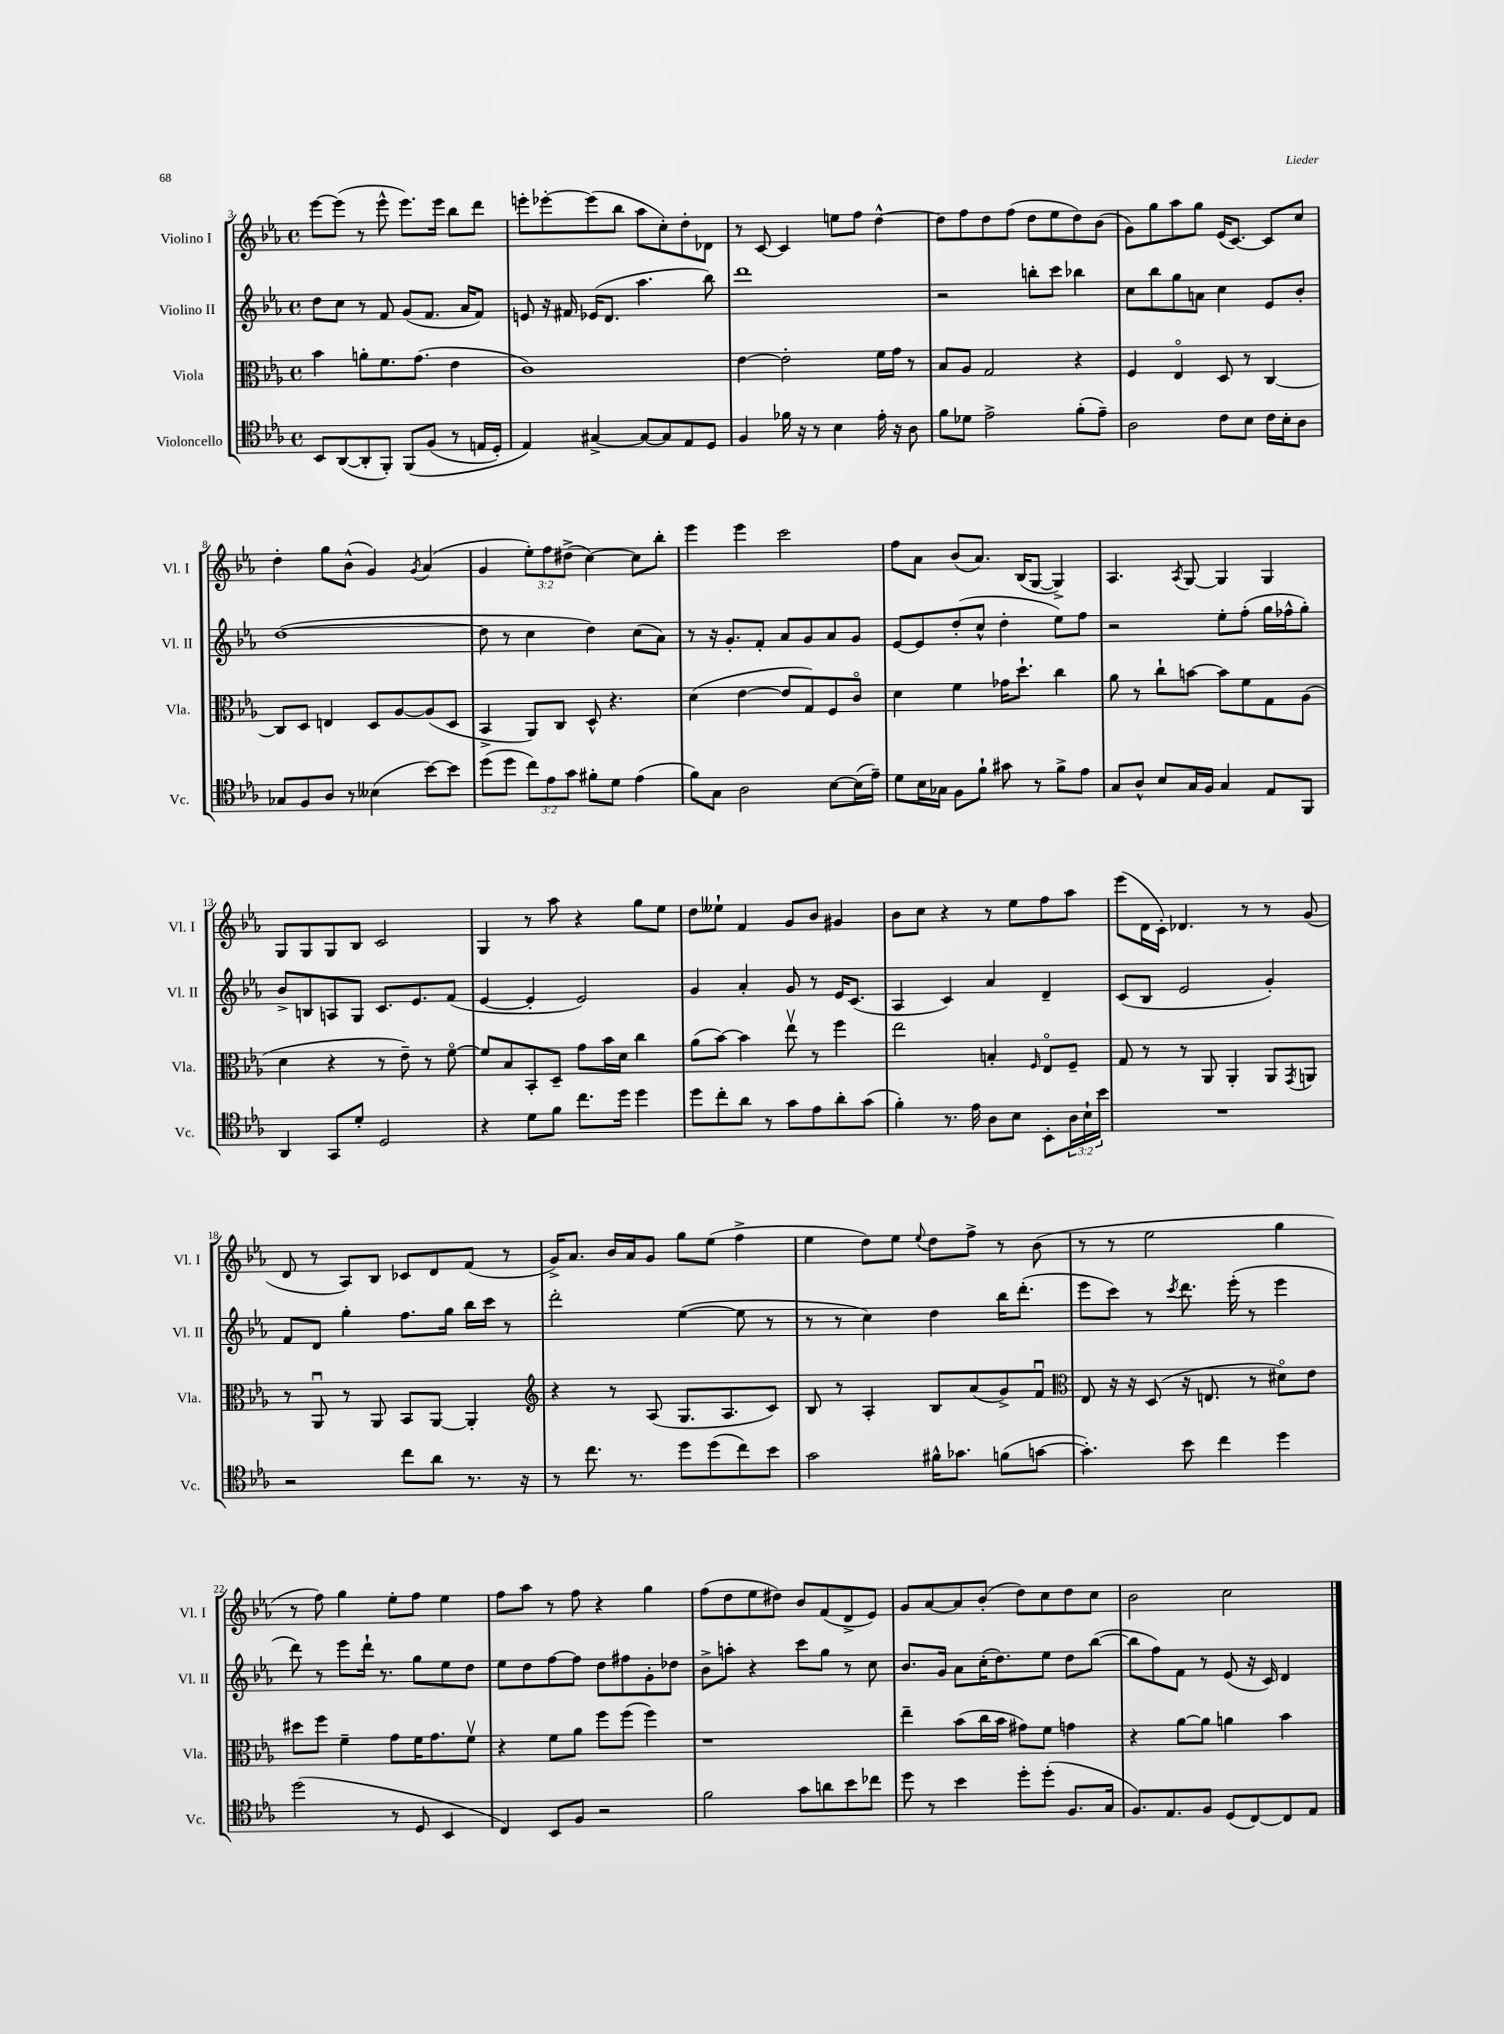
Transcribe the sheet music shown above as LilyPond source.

<<
\new StaffGroup <<
\new Staff = "s0" \with { instrumentName = "Violino I" shortInstrumentName = "Vl. I" } {
    \clef treble \key ees \major \defaultTimeSignature \time 4/4 \override Staff.TupletNumber.text = #tuplet-number::calc-fraction-text
    ees'''8~ ees'''8( r8 ees'''8-^ ees'''8.) ees'''16 bes''8 d'''8 |
    e'''8-. ees'''8~-. ees'''8( bes''8 aes''8 c''8-.) d''8-. des'8 |
    r8 c'8~ c'4 e''8 f''8 d''4~-^ |
    d''8 f''8 d''8 f''8( d''8 ees''8 d''8) bes'8( |
    g'8) g''8 aes''8 g''8 ees'16( c'8.~) c'8 c''8 |
    d''4-. g''8 bes'8-^( g'4) \acciaccatura { g'8 } aes'4( |
    g'4 \tuplet 3/2 { ees''8-.) f''8 dis''8->( } c''4~) c''8 bes''8-. |
    ees'''4 ees'''4 c'''2 |
    f''8 aes'8 bes'8( aes'8.) bes16( g8~ g4->) |
    aes4. \acciaccatura { aes8 } g8~ g4 g4 |
    g8 g8 g8 bes8 c'2 |
    g4 r8 aes''8 r4 g''8 ees''8 |
    d''8 eeses''8-! f'4 g'8 bes'8 gis'4 |
    bes'8 c''8 r4 r8 ees''8 f''8 aes''8 |
    ees'''8( d'16 c'16-.) des'4. r8 r8 g'8( |
    d'8 r8 aes8) bes8 ces'8 d'8 f'8( r8 |
    g'16->) aes'8. bes'16 aes'16 g'8 g''8 ees''8( f''4-> |
    ees''4 d''8) ees''8 \appoggiatura { ees''8 } d''8 f''8-> r8 bes'8( |
    r8 r8 ees''2 g''4 |
    r8 f''8) g''4 ees''8-. f''8 ees''4 |
    f''8 aes''8 r8 f''8 r4 g''4 |
    f''8( d''8 ees''8 dis''8) bes'8 f'8( d'8-> ees'8) |
    g'8 aes'8~ aes'8 bes'8-.( d''8) c''8 d''8 c''8 |
    bes'2 c''2 \bar "|." |
}
\new Staff = "s1" \with { instrumentName = "Violino II" shortInstrumentName = "Vl. II" } {
    \clef treble \key ees \major \defaultTimeSignature \time 4/4
    d''8 c''8 r8 f'8 g'8( f'8. aes'16 f'8) |
    e'8 r16 fis'16 ees'16( d'8. aes''4. bes''8) |
    d'''1 |
    r2 b''8-. c'''8 bes''4 |
    c''8 bes''8 g''8 a'8 c''4 ees'8 bes'8-. |
    d''1~( |
    d''8 r8 c''4 d''4) c''8( aes'8) |
    r8 r16 g'8.-. f'8-. aes'8 g'8 aes'8 g'8 |
    ees'8~ ees'8 d''8-.( c''8-^ d''4-. ees''8) f''8 |
    r2 ees''8-. f''8-.( g''16 fes''16-^ g''8-.) |
    bes'8-> b8 a8 g8 c'8. ees'8. f'8( |
    ees'4~ ees'4-. ees'2) |
    g'4 aes'4-. g'8 r8 ees'16 c'8.( |
    aes4 c'4) aes'4 d'4-- |
    c'8( bes8 ees'2 g'4-.) |
    f'8 d'8 g''4-. f''8. g''16 bes''16 c'''16 r8 |
    d'''2-. ees''4~( ees''8 r8 |
    r8 r8 c''4) d''4 bes''16 d'''8.-.( |
    ees'''8 c'''8) r8 \acciaccatura { c'''8 } d'''8. ees'''16-.( r8 ees'''4 |
    d'''8) r8 ees'''8 d'''16-! r8. g''8 ees''8 d''8 |
    ees''8 d''8 f''8~ f''8 d''8 fis''8 g'8-. des''8 |
    bes'8-> a''8-. r4 c'''8 g''8 r8 c''8 |
    bes'8. g'16 aes'8 c''16-.( d''8.) ees''8 d''8 bes''8~( |
    bes''8 f''8) f'8 r8 ees'8( r16 c'16) d'4 \bar "|." |
}
\new Staff = "s2" \with { instrumentName = "Viola" shortInstrumentName = "Vla." } {
    \clef alto \key ees \major \defaultTimeSignature \time 4/4
    bes'4 a'8-. f'8. g'8.( ees'4 |
    c'1) |
    ees'4~ ees'2-. f'16 g'16 r8 |
    bes8 aes8 g2 r4 |
    f4 ees4\flageolet d8 r8 c4~ |
    c8 d8 e4 d8 aes8~ aes8( d8 |
    bes,4-> aes,8) c8 d8-^ r4. |
    d'4( ees'4~ ees'8 g8) f8 c'8\flageolet |
    d'4 f'4 ges'16 d''8.-! c''4 |
    aes'8 r8 c''8-! b'8~ b'8 f'8 g8 aes8( |
    d'4 r4 r8 ees'8--) r8 f'8~\flageolet |
    f'8 bes8 bes,8-. d8-- g'8 bes'16 d'16 c''4 |
    aes'8( bes'8~) bes'4 ees''8\upbow r8 f''4 |
    ees''2 b4-. \grace { f16 } ees8\flageolet f8-- |
    g8 r8 r8 aes,8 aes,4-. aes,8 \acciaccatura { g,8 } a,8 |
    r8 aes,8\downbow r8 aes,8 bes,8 aes,8~ aes,4-. |
    \clef treble r4 r8 aes8( g8. aes8. c'8) |
    bes8 r8 aes4-. bes8 aes'8( g'8->) f'8\downbow |
    \clef alto ees8 r16 r16 d8( r16 e8. r8 dis'8\flageolet) ees'8 |
    dis''8 f''8 f'4-- g'8 f'16 g'8. f'8\upbow |
    r4 f'8 aes'8 f''8 f''8( f''4) |
    r1 |
    ees''4-- bes'8( c''16 bes'16 gis'8) f'8 g'4 |
    r4 aes'8~ aes'8 a'4 bes'4 \bar "|." |
}
\new Staff = "s3" \with { instrumentName = "Violoncello" shortInstrumentName = "Vc." } {
    \clef tenor \key ees \major \defaultTimeSignature \time 4/4 \override Staff.TupletNumber.text = #tuplet-number::calc-fraction-text
    bes,8 aes,8~( aes,8-. f,8-.) f,8\( f8( r8 e16 d16-.) |
    ees4\) gis4~-> gis8~ gis8 ees8 d8 |
    f4 fes'16 r16 r8 bes4 ees'16-. r16 aes8 |
    f'8 des'8 ees'2-> f'8-.( ees'8--) |
    aes2 c'8 bes8 c'16 bes16-. aes8 |
    ges8 f8 aes8 r8 beses4( bes'8~) bes'8 |
    d''8( d''8 \tuplet 3/2 { c''8) ees'8 g'8 } fis'8-. d'8 ees'4( |
    f'8) g8 aes2 bes8~ bes16( ees'16--) |
    d'8 bes16 ges16 f8 f'8-! gis'8 r8 f'8-> ees'8 |
    g8 aes8-^ bes8 g16 f16 g4 ees8 f,8 |
    aes,4 g,8 d'8-. d2 |
    r4 d'8 f'8 c''8. d''16 d''4 |
    d''8 c''8-. aes'8 r8 g'8 ees'8 aes'8-. g'8( |
    f'4-.) r8. ees'16 aes8 bes8 bes,8-. \tuplet 3/2 { aes16 bes16-! bes'16 } |
    R1 |
    r2 c''8 aes'8 r8. r16 |
    r8 c''8. r8. d''8 d''8( c''8) bes'8 |
    g'2 fis'16-^ ges'8. f'8( g'8~ |
    g'4.-.) bes'8 c''4 d''4 |
    d''2( r8 d8 bes,4 |
    c4) bes,8 f8 r2 |
    f'2 g'8 a'8 bes'8 ces''8 |
    d''8 r8 bes'4 d''8-. d''8-.( f8. g16 |
    f8.) ees8. f8 d8( c8~) c8 ees8 \bar "|." |
}
>>
>>
\layout { \context { \Score currentBarNumber = #3 } }
